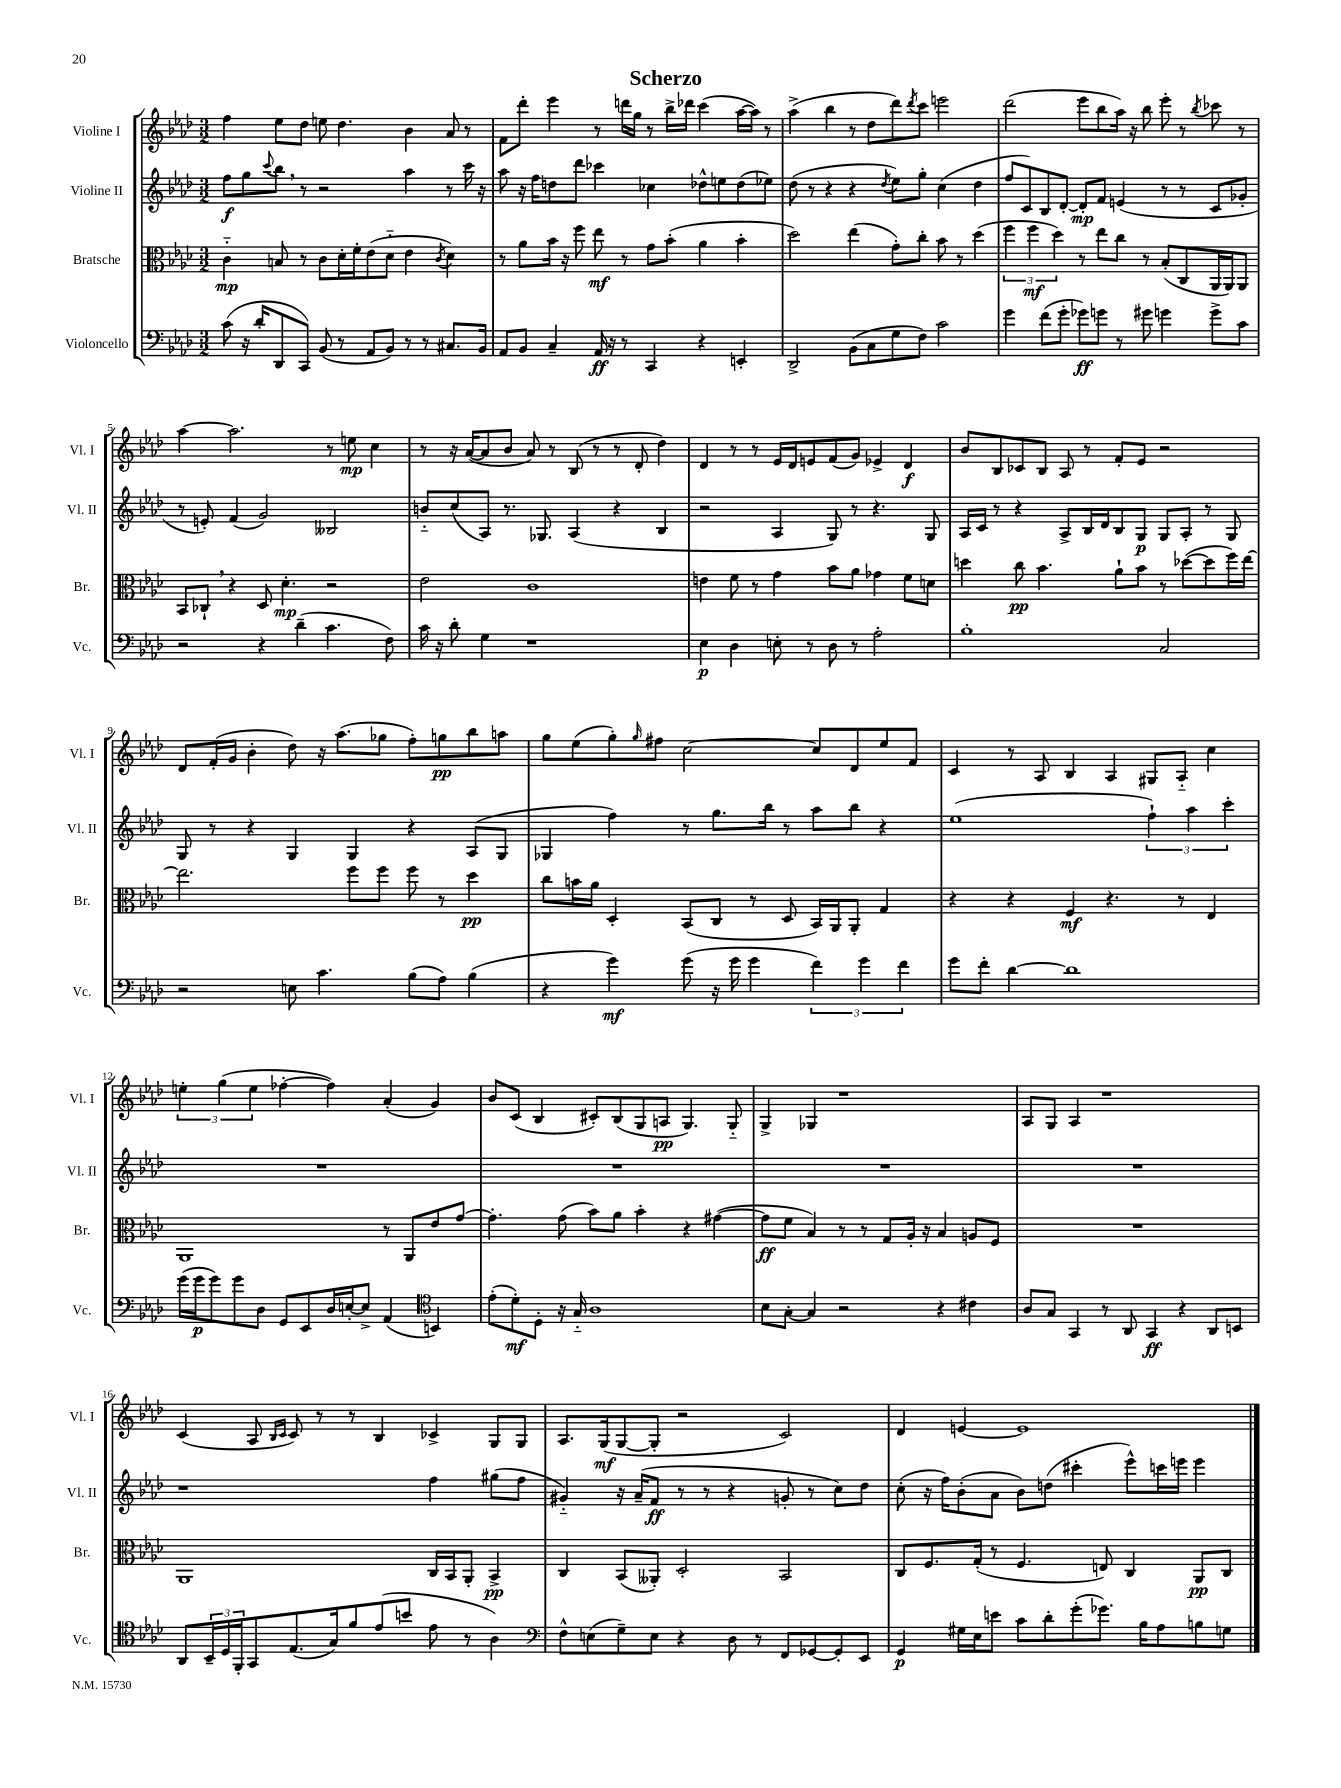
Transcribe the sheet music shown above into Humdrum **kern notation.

**kern	**dynam	**kern	**dynam	**kern	**dynam	**kern	**dynam
*part4	*part4	*part3	*part3	*part2	*part2	*part1	*part1
*staff4	*staff4	*staff3	*staff3	*staff2	*staff2	*staff1	*staff1
*I"Violoncello	*	*I"Bratsche	*	*I"Violine II	*	*I"Violine I	*
*I'Vc.	*	*I'Br.	*	*I'Vl. II	*	*I'Vl. I	*
*clefF4	*	*clefC3	*	*clefG2	*	*clefG2	*
*k[b-e-a-d-]	*	*k[b-e-a-d-]	*	*k[b-e-a-d-]	*	*k[b-e-a-d-]	*
*M3/2	*	*M3/2	*	*M3/2	*	*M3/2	*
=1	=1	=1	=1	=1	=1	=1	=1
(8c\	.	4c\	mp	8ff\L	f	4ff\	.
16r	.	.	.	8gg\	.	.	.
16d-'/KL	.	.	.	.	.	.	.
.	.	.	.	8qqccc/	.	.	.
8DD-/	.	8Bn/	.	8bb-,\J	.	8ee-\L	.
8CC/J)	.	8r	.	8r	.	8dd-\J	.
(8BB-/	.	8c\L	.	2r	.	8een\	.
8r	.	16d-'\L	.	.	.	4.dd-\	.
.	.	16f'\J	.	.	.	.	.
8AA-/L	.	(8e-\	.	.	.	.	.
8BB-/J)	.	8d-\J	.	.	.	.	.
8r	.	4e-\	.	4aa-\	.	4b-\	.
8r	.	.	.	.	.	.	.
.	.	8qc/	.	.	.	.	.
8.C#X/L	.	4d-\)	.	8r	.	8a-/	.
.	.	.	.	16ccc\	.	8r	.
16BB-/Jk	.	.	.	16r	.	.	.
=2	=2	=2	=2	=2	=2	=2	=2
8AA-/L	.	8r	.	8aa-\	.	8f\L	.
8BB-/J	.	8a-\L	.	16r	.	8ddd-'\J	.
.	.	.	.	16ff\KL	.	.	.
4C~/	.	16b-\Jk	.	8ddn\	.	4eee-\	.
.	.	16r	.	.	.	.	.
.	.	8ff\	.	8ddd-\J	.	.	.
16AA-/	ff	8ee-\	mf	4ccc-X\	.	8r	.
16r	.	.	.	.	.	.	.
8r	.	8r	.	.	.	16dddn\LL	.
.	.	.	.	.	.	16gg\JJ	.
4CC/	.	8g\L	.	4cc-X\	.	8r	.
.	.	(8b-'\J	.	.	.	16bb-^\LL	.
.	.	.	.	.	.	16ddd-X\JJ	.
4r	.	4a-\	.	8dd-X^^\L	.	(4ccc\	.
.	.	.	.	8een\	.	.	.
4EEn'/	.	4b-'\	.	(8dd-\	.	[16aa-\LL	.
.	.	.	.	.	.	16aa-\JJ])	.
.	.	.	.	8ee-X\J)	.	8r	.
=3	=3	=3	=3	=3	=3	=3	=3
2DD-^/	.	2dd-\)	.	(8dd-\	.	(4aa-^\	.
.	.	.	.	8r	.	.	.
.	.	.	.	4r	.	4bb-\	.
(8BB-\L	.	(4ee-\	.	4r	.	8r	.
8C\	.	.	.	.	.	8dd-\L	.
.	.	.	.	8qdd-/	.	.	.
8G\	.	8g'\L)	.	8ee-\L)	.	8ddd-\)	.
.	.	.	.	.	.	8qddd-/	.
8F\J)	.	8cc'\J	.	8gg'\J	.	8ccc\J	.
2c\	.	8b-\	.	(4cc\	.	2eeen\	.
.	.	8r	.	.	.	.	.
.	.	(4dd-\	.	4dd-\	.	.	.
=4	=4	=4	=4	=4	=4	=4	=4
4g\	.	6ff\	.	8ff/L	.	(2ddd-\	.
.	.	.	.	8c/)	.	.	.
.	.	6ff\	mf	.	.	.	.
(8f\L	.	.	.	8B-/	.	.	.
.	.	6dd-\)	.	.	.	.	.
8g'\J	.	.	.	[8d-'/J	.	.	.
8g-X\L)	ff	8r	.	8d-'/L]	mp	8eee-\L	.
8gn\J	.	8ee-\L	.	8f/J	.	8bb-\	.
8r	.	8cc\J	.	(4en/	.	16aa-\Jk)	.
.	.	.	.	.	.	16r	.
8g#X\	.	8r	.	.	.	8bb-\	.
4gn\	.	(8B-'/L	.	8r	.	8eee-'\	.
.	.	8C/	.	8r	.	8r	.
.	.	.	.	.	.	8qbb-/	.
8g^\L	.	16AA-/L	.	8c/L	.	8ccc-X\	.
.	.	16AA-/J)	.	.	.	.	.
8c\J	.	8AA-/J	.	8g-X'/J	.	8r	.
!!LO:LB:g=z
=5	=5	=5	=5	=5	=5	=5	=5
2r	.	8BB-/L	.	8r	.	[4aa-\	.
.	.	8C-X`,/J	.	8en'/)	.	.	.
.	.	4r	.	(4f/	.	2.aa-\]	.
4r	.	8D-/	.	2g/)	.	.	.
.	.	4.d-'\	mp	.	.	.	.
(4d-~\	.	.	.	.	.	.	.
4.c\	.	2r	.	2B--X/	.	8r	.
.	.	.	.	.	.	8een\	mp
.	.	.	.	.	.	4cc\	.
8F\)	.	.	.	.	.	.	.
=6	=6	=6	=6	=6	=6	=6	=6
16c\	.	2e-\	.	8bn/L	.	8r	.
16r	.	.	.	.	.	.	.
8d-'\	.	.	.	(8cc/	.	16r	.
.	.	.	.	.	.	([16a-/KL	.
4G\	.	.	.	8A-/J)	.	8a-/]	.
.	.	.	.	8.r	.	8b-/J	.
1r	.	1c	.	.	.	8a-/)	.
.	.	.	.	8.G-X/	.	.	.
.	.	.	.	.	.	8r	.
.	.	.	.	(4A-/	.	(8B-/	.
.	.	.	.	.	.	8r	.
.	.	.	.	4r	.	8r	.
.	.	.	.	.	.	8d-'/	.
.	.	.	.	4B-/	.	4dd-\)	.
=7	=7	=7	=7	=7	=7	=7	=7
4E-\	p	4en\	.	2r	.	4d-/	.
4D-\	.	8f\	.	.	.	8r	.
.	.	8r	.	.	.	8r	.
8En'\	.	4g\	.	4A-/	.	16e-/LL	.
.	.	.	.	.	.	16d-/J	.
8r	.	.	.	.	.	8en/	.
8D-\	.	8b-\L	.	8G/)	.	(8f/	.
8r	.	8a-\J	.	8r	.	8g/J)	.
2A-'\	.	4g-X\	.	4.r	.	4e-X^/	.
.	.	8f\L	.	.	.	4d-/	f
.	.	8dn\J	.	8G/	.	.	.
=8	=8	=8	=8	=8	=8	=8	=8
1B-'	.	4ddn\	.	16A-/LL	.	8b-/L	.
.	.	.	.	16c/JJ	.	.	.
.	.	.	.	8r	.	8B-/	.
.	.	8cc\	pp	4r	.	8c-X/	.
.	.	4.b-\	.	.	.	8B-/J	.
.	.	.	.	8A-^/L	.	8A-/	.
.	.	.	.	16B-/L	.	8r	.
.	.	.	.	16d-/J	.	.	.
.	.	8a-`\L	.	8B-/	.	8f'/L	.
.	.	8b-\J	.	8G/J	p	8e-/J	.
2C/	.	8r	.	8G/L	.	2r	.
.	.	([8dd-X\L	.	8A-'/J	.	.	.
.	.	8dd-\]	.	8r	.	.	.
.	.	16ff\L)	.	8G/	.	.	.
.	.	[16ee-\JJ	.	.	.	.	.
!!LO:LB:g=z
=9	=9	=9	=9	=9	=9	=9	=9
2r	.	2.ee-\]	.	8G/	.	8d-/L	.
.	.	.	.	8r	.	(16f'/L	.
.	.	.	.	.	.	16g/JJ	.
.	.	.	.	4r	.	4b-'\	.
8En\	.	.	.	4G/	.	8dd-\)	.
4.c\	.	.	.	.	.	16r	.
.	.	.	.	.	.	(8.aa-\L	.
.	.	8ff\L	.	4G/	.	.	.
.	.	8ff\J	.	.	.	8gg-X\J	.
(8B-\L	.	8ff\	.	4r	.	8ff'\L)	.
8A-\J)	.	8r	.	.	.	8ggn\	pp
(4B-\	.	4dd-\	pp	(8A-/L	.	8bb-\	.
.	.	.	.	8G/J	.	8aan\J	.
=10	=10	=10	=10	=10	=10	=10	=10
4r	.	8cc\L	.	4G-X/	.	8gg\L	.
.	.	16bn\L	.	.	.	(8ee-\	.
.	.	16a-\JJ	.	.	.	.	.
4g\)	mf	4D-'/	.	4ff\)	.	8gg'\)	.
.	.	.	.	.	.	16qqgg/	.
.	.	.	.	.	.	8ff#X\J	.
(8g\	.	(8BB-/L	.	8r	.	[2cc\	.
16r	.	8C/J	.	8.gg\L	.	.	.
16g\	.	.	.	.	.	.	.
4g\	.	8r	.	.	.	.	.
.	.	.	.	16bb-\Jk	.	.	.
.	.	8D-/	.	8r	.	.	.
6f\)	.	16BB-/LL)	.	8aa-\L	.	8cc/L]	.
.	.	16AA-/J	.	.	.	.	.
.	.	8AA-'/J	.	8bb-\J	.	8d-/	.
6g\	.	.	.	.	.	.	.
.	.	4G/	.	4r	.	8ee-/	.
6f\	.	.	.	.	.	.	.
.	.	.	.	.	.	8f/J	.
=11	=11	=11	=11	=11	=11	=11	=11
8g\L	.	4r	.	(1ee-	.	4c/	.
8f'\J	.	.	.	.	.	.	.
[4d-\	.	4r	.	.	.	8r	.
.	.	.	.	.	.	8A-/	.
1d-]	.	4F/	mf	.	.	4B-/	.
.	.	4.r	.	.	.	4A-/	.
.	.	.	.	6ff`\)	.	8G#X/L	.
.	.	8r	.	.	.	8A-/J	.
.	.	.	.	6aa-\	.	.	.
.	.	4E-/	.	.	.	4cc\	.
.	.	.	.	6ccc'\	.	.	.
!!LO:LB:g=z
=12	=12	=12	=12	=12	=12	=12	=12
(16g\LL	.	1AA-	.	1.r	.	6een'\	.
16g\J	p	.	.	.	.	.	.
8g\)	.	.	.	.	.	.	.
.	.	.	.	.	.	(6gg\	.
8g\	.	.	.	.	.	.	.
.	.	.	.	.	.	6ee\	.
8D-\J	.	.	.	.	.	.	.
8GG/L	.	.	.	.	.	[4ff-X'\	.
8EE-/	.	.	.	.	.	.	.
16D-/L	.	.	.	.	.	4ff-\])	.
[16En'/J	.	.	.	.	.	.	.
8E^/J]	.	.	.	.	.	.	.
(4AA-/	.	8r	.	.	.	(4a-'/	.
.	.	8AA-/L	.	.	.	.	.
*clefC4	*	*	*	*	*	*	*
4BBn/)	.	8e-/	.	.	.	4g/)	.
.	.	[8g/J	.	.	.	.	.
=13	=13	=13	=13	=13	=13	=13	=13
(8e-'\L	.	4.g'\]	.	1.r	.	8b-/L	.
8d-'\)	mf	.	.	.	.	(8c/J	.
8D-'\J	.	.	.	.	.	4B-/	.
16r	.	(8g\	.	.	.	.	.
16G/	.	.	.	.	.	.	.
1A-	.	8b-\L)	.	.	.	8c#X'/L)	.
.	.	8a-\J	.	.	.	(8B-/	.
.	.	4b-'\	.	.	.	8G/	.
.	.	.	.	.	.	8An/J	pp
.	.	4r	.	.	.	4.G/)	.
.	.	([4g#X\	.	.	.	.	.
.	.	.	.	.	.	8G/	.
=14	=14	=14	=14	=14	=14	=14	=14
8B-\L	.	8g#\L]	ff	1.r	.	4G^/	.
[8G'\J	.	8f\J	.	.	.	.	.
4G/]	.	4B-/)	.	.	.	4G-X/	.
2r	.	8r	.	.	.	1r	.
.	.	8r	.	.	.	.	.
.	.	8G/L	.	.	.	.	.
.	.	16A-'/Jk	.	.	.	.	.
.	.	16r	.	.	.	.	.
4r	.	4B-/	.	.	.	.	.
4c#X\	.	8An/L	.	.	.	.	.
.	.	8F/J	.	.	.	.	.
=15	=15	=15	=15	=15	=15	=15	=15
8A-/L	.	1.r	.	1.r	.	8A-/L	.
8G/J	.	.	.	.	.	8G/J	.
4GG/	.	.	.	.	.	4A-/	.
8r	.	.	.	.	.	1r	.
8AA-/	.	.	.	.	.	.	.
4GG/	ff	.	.	.	.	.	.
4r	.	.	.	.	.	.	.
8AA-/L	.	.	.	.	.	.	.
8BBn/J	.	.	.	.	.	.	.
!!LO:LB:g=z
=16	=16	=16	=16	=16	=16	=16	=16
8AA-/L	.	1AA-	.	1r	.	(4c/	.
24BB-~/L	.	.	.	.	.	.	.
24D-/	.	.	.	.	.	.	.
24FF'/J	.	.	.	.	.	.	.
8GG/	.	.	.	.	.	8A-/	.
.	.	.	.	.	.	16qqB-/LL	.
.	.	.	.	.	.	16qqc/JJ	.
(8.E-/	.	.	.	.	.	8c/)	.
.	.	.	.	.	.	8r	.
16G/k)	.	.	.	.	.	.	.
8f/	.	.	.	.	.	8r	.
(8e-/	.	.	.	.	.	4B-/	.
8bn/J	.	.	.	.	.	.	.
8e-\	.	16C/LL	.	4ff\	.	4c-X^/	.
.	.	16BB-/J	.	.	.	.	.
8r	.	8AA-'/J	.	.	.	.	.
4A-\)	.	4BB-^/	pp	(8gg#X\L	.	8G/L	.
.	.	.	.	8ff\J	.	8G/J	.
=17	=17	=17	=17	=17	=17	=17	=17
*clefF4	*	*	*	*	*	*	*
8F^^\L	.	4C/	.	4g#X/)	.	8.A-/L	.
(8En\	.	.	.	.	.	.	.
.	.	.	.	.	.	(16G/k	mf
8G~\)	.	(8BB-/L	.	16r	.	[8G/	.
.	.	.	.	(16a-~/KL	.	.	.
8E\J	.	8AA--X'/J)	.	8f/J	ff	8G'/J]	.
4r	.	2D-'/	.	8r	.	2r	.
.	.	.	.	8r	.	.	.
8D-\	.	.	.	4r	.	.	.
8r	.	.	.	.	.	.	.
8FF/L	.	2BB-/	.	8gn'/	.	2c/)	.
[8GG-X/	.	.	.	8r	.	.	.
8GG-'/]	.	.	.	8cc\L)	.	.	.
8EE-/J	.	.	.	8dd-\J	.	.	.
=18	=18	=18	=18	=18	=18	=18	=18
4GG/	p	8C/L	.	(8cc'\	.	4d-/	.
.	.	8.F/	.	16r	.	.	.
.	.	.	.	16ff\KL)	.	.	.
16G#X\LL	.	.	.	(8b-'\	.	[4en/	.
16E-\J	.	(16G'/Jk	.	.	.	.	.
8en\J	.	8r	.	8a-\J	.	.	.
8c\L	.	4.F/	.	8b-\L)	.	1e]	.
8d-'\	.	.	.	(8ddn\J	.	.	.
(8g'\	.	.	.	4ccc#X'\	.	.	.
8.g-X\J)	.	8En/)	.	.	.	.	.
.	.	4C/	.	8eee-^^\L)	.	.	.
16B-\KL	.	.	.	.	.	.	.
8A-\	.	.	.	16cccn\L	.	.	.
.	.	.	.	16eeen\JJ	.	.	.
8Bn\	.	8AA-/L	pp	4eee\	.	.	.
8Gn\J	.	8C/J	.	.	.	.	.
==	==	==	==	==	==	==	==
*-	*-	*-	*-	*-	*-	*-	*-
